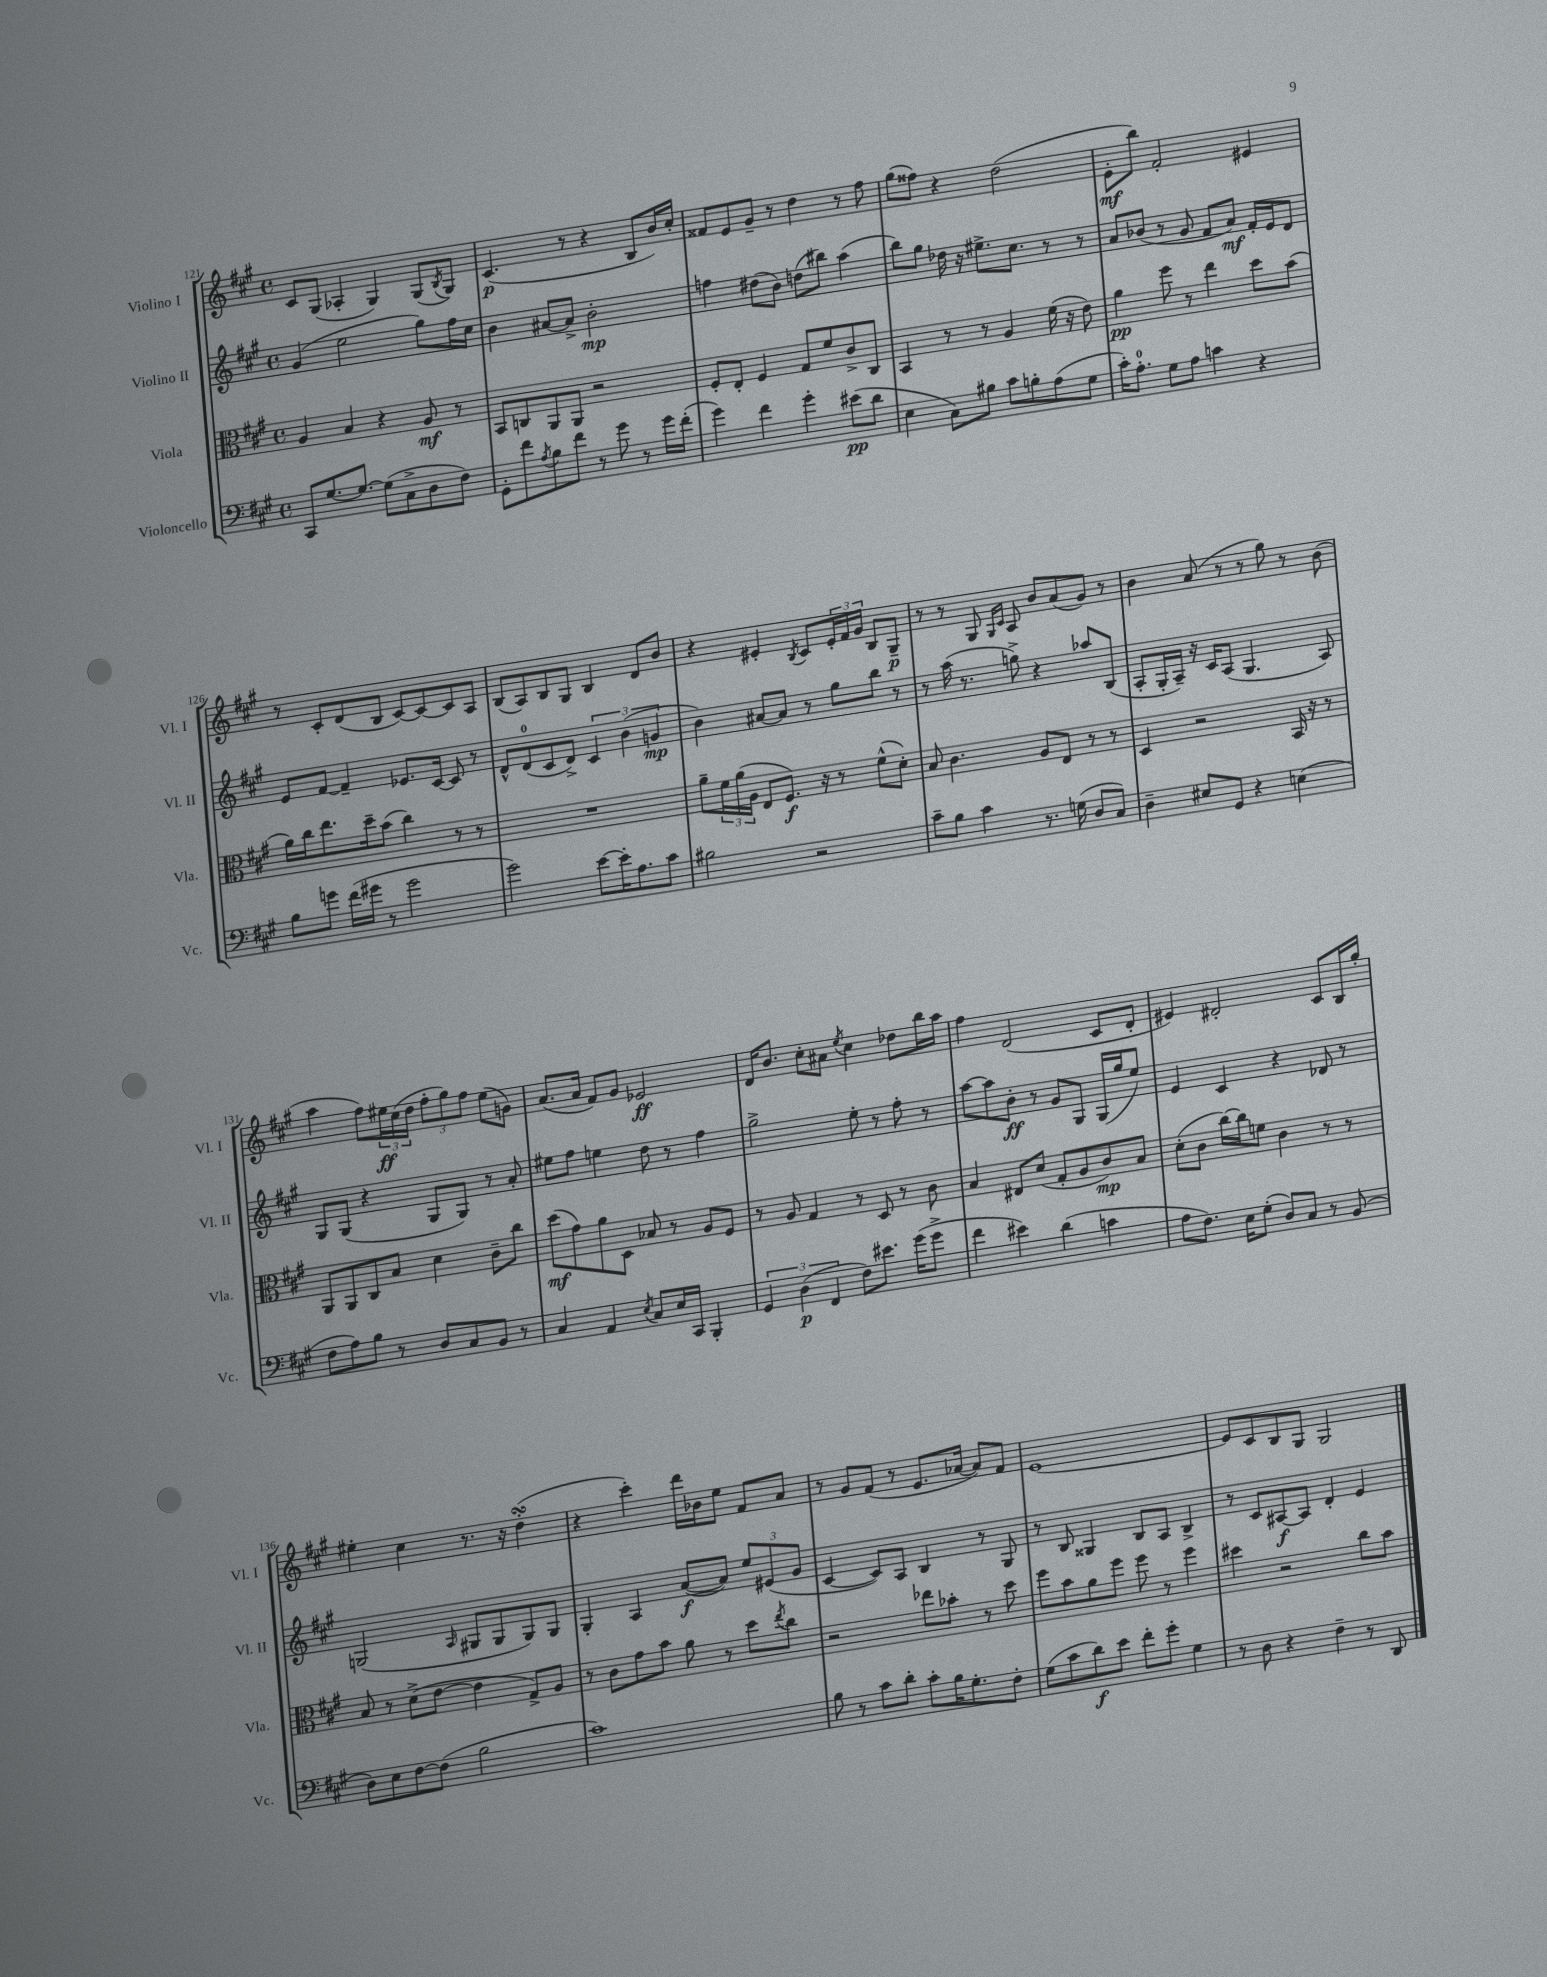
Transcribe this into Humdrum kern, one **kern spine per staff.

**kern	**kern	**kern	**kern
*staff4	*staff3	*staff2	*staff1
*clefF4	*clefC3	*clefG2	*clefG2
*k[f#c#g#]	*k[f#c#g#]	*k[f#c#g#]	*k[f#c#g#]
*M4/4	*M4/4	*M4/4	*M4/4
*met(c)	*met(c)	*met(c)	*met(c)
8CC#	4A	(4g#	8c#
[8.G#	.	.	(8G#
.	4B	2ee	4A-'
8.G#_	.	.	.
(8G#]	4r	.	4G#)
8C#^	.	.	.
8D	8A	8gg#)	(8G#
.	.	.	8qB
8F#)	8r	16ff#	8G#)
.	.	16cc#	.
=	=	=	=
8GG#'	8BB	4b	(4.c#
8f#	8C	.	.
8qA	.	.	.
8B	8AA	[8a#	.
8f#	8AA	8a#^]	8r
8r	2r	2b'	4r
8g#	.	.	.
8r	.	.	8B
16g#	.	.	16b)
(16f#'	.	.	16cc#'
=	=	=	=
4g#)	8F#'	4ff	8f##
.	8E'	.	8e
4f#	4F#	(8dd#	8g#~
.	.	8b)	8r
4g#'	8G#	(8dd	4dd
.	8f#	8bb#)	.
(8e#	8c#^	(4aa	8r
8d	8C#	.	8ff#
=	=	=	=
4E	4BB	8bb)	(8gg#
.	.	8gg#	8ff##)
8C#)	8r	16dd-	4r
.	.	16r	.
8B#	8r	8.ee#^	.
8c#	4A	.	(2dd
.	.	8.cc#	.
8B'	.	.	.
(8A	(16f#	8r	.
.	16r	.	.
8G#	8e)	8r	.
=	=	=	=
16c#')	4a	8a	8e'
8.A'	.	.	.
.	.	(8b-	8bb)
8G#	8ff#	8r	2f#'
8A	8r	8g#	.
4c	4ee	8f#	.
.	.	8a)	.
4r	8dd	16f#'	4e#
.	.	16e	.
.	(8b	8d	.
=	=	=	=
8B	16a)	8e	8r
.	16cc#	.	.
8g	8.ee	[8f#	8c#'
(16f#	.	4f#~]	(8d
16g#	16dd~	.	.
8r	(8b	.	8B
2g#	4cc#)	8.e-	[8c#)
.	.	.	8c#_
.	.	[16c#	.
.	8r	8c#]	8c#]
.	8r	8r	8A
=	=	=	=
2g#)	1r	8d^^	(8B
.	.	(8d	8A)
.	.	8c#	8B
.	.	8d^)	8G#
[8e	.	6c#	4B
16e']	.	.	.
.	.	(6b	.
8.A	.	.	.
.	.	.	8d
.	.	6g	.
8c#	.	.	8b
=	=	=	=
2B#	8a~	4b)	4r
.	24f#	.	.
.	(24a	.	.
.	24A	.	.
.	8E	[8a#	4e#'
.	8.F#)	8a#]	.
.	.	.	8qB
2r	.	8r	8c#
.	16r	.	.
.	8r	8gg#	24e#'
.	.	.	24f#
.	.	.	24g#
.	(8f#^^	8bb	8B
.	8d')	8r	8G#~
=	=	=	=
8c#~	8B	8r	8r
8B	4.c#	(16aa	8r
.	.	8.r	.
4c#	.	.	8G#
.	.	.	16qqG#
.	.	.	16qqc#
.	.	8gg^)	8A
8.r	8A	4r	8b
.	8E	.	(8a
(16G	.	.	.
8D	8r	8aa-	8g#)
8C#)	8r	(8B	8r
=	=	=	=
4D~	4D	8A'	4b
.	.	16G#'	.
.	.	16A~)	.
8E#	2r	16r	(8a
.	.	16c#	.
8GG#	.	(8A	8r
4r	.	4.G#	8r
.	.	.	8gg#)
(4E	16BB	.	8r
.	16r	.	.
.	8r	8A)	(8b
=	=	=	=
8F#	8AA	8G#	4aa
8A)	8AA	(8G#	.
8B	8C#	4r	8ff#)
8r	8B	.	24ee#
.	.	.	(24cc#
.	.	.	24dd
8D	4d	8G#	12ff#'
.	.	.	12gg#)
8C#	.	8G#)	.
.	.	.	12ff#
8BB	8c#~	8r	(8ee#
8r	8cc#	8a'	8g)
=	=	=	=
4C#	(8dd	8ee#	(8.a
.	8g#)	8ff#	.
.	.	.	16a
4AA	8a	4ee	8f#)
.	8D	.	8g#
8qE	.	.	.
8C#	8B-	8dd	2e-
16E	8r	8r	.
16CC#	.	.	.
4BBB'	8A	4ff#	.
.	8F#	.	.
=	=	=	=
6GG#	8r	2gg#^	16d
.	.	.	8.b
.	8A	.	.
(6D	.	.	.
.	4G#	.	8cc#'
6FF#	.	.	.
.	.	.	8a#
.	.	.	8qee
8F#)	8r	8ee'	4cc#
8.e#	8D	8r	.
.	8r	8ff#'	8dd-
(16g#	.	.	.
8g#^	8c#	8r	16bb
.	.	.	16aa
=	=	=	=
4f#	4B	[8aa	4ff#
.	.	8aa]	.
4e#)	8E#	8b'	(2d
.	(8d	8r	.
(4d	8G#'	8g#	.
.	8A	8G#	.
4c	8c#)	(16G#	8c#
.	.	16gg#	.
.	8B	8ee)	8d'
=	=	=	=
8A	(8d'	4e	4e#)
8.F#)	8c#	.	.
.	[16cc#)	4c#	2d#'
16E	16cc#]	.	.
(8G#'	8f	.	.
8D)	4c#	4r	.
8C#	.	.	.
8r	8r	8d-	8c#
(8BB	8r	8r	16B
.	.	.	16gg#'
=	=	=	=
8D)	8B	(2G	4ee#'
8E	8r	.	.
[8F#	(8d^	.	4cc#
(8F#]	[8e	.	.
.	.	16qqA	.
2B	4e]	8G#	8.r
.	.	8G#	.
.	.	.	16r
.	8G#^)	8G#)	(4dd'
.	8A	8G#	.
=	=	=	=
1c#)	8r	4G#'	4r
.	8c#	.	.
.	8g#	4A	4ccc#')
.	8b	.	.
.	8a	([8a	16ddd
.	.	.	16b-
.	8r	8a])	8ee
.	8dd	12ee	8f#
.	.	(12e#	.
.	8qee	.	.
.	8cc#	.	8a
.	.	12g#	.
=	=	=	=
8B	2r	[4c#	8r
8r	.	.	8g#
8c#	.	8c#])	(8f#
8d'	.	8A	8r
8c#'	8ee-	4B	8.e
16B	8b-'	.	.
8.G#'	.	.	[16a-
.	8r	8r	8a-])
8F#'	8dd	8G#	8f#
=	=	=	=
(8G#	8ff#	8r	[1e
8c#	8b	8B	.
8d)	8a	4G##	.
8e	8ff#	.	.
8f#'	8ff#	8B	.
8g#'	8r	8A	.
4G#	4ff#	4B^	.
=	=	=	=
8r	4dd#	8r	8e]
8D	.	8c#	8c#
4r	2r	[8A#	8B
.	.	8A#]	8G#
4F#~	.	4d'	2G#
8r	8cc#	4e	.
8DD	8b	.	.
==	==	==	==
*-	*-	*-	*-
